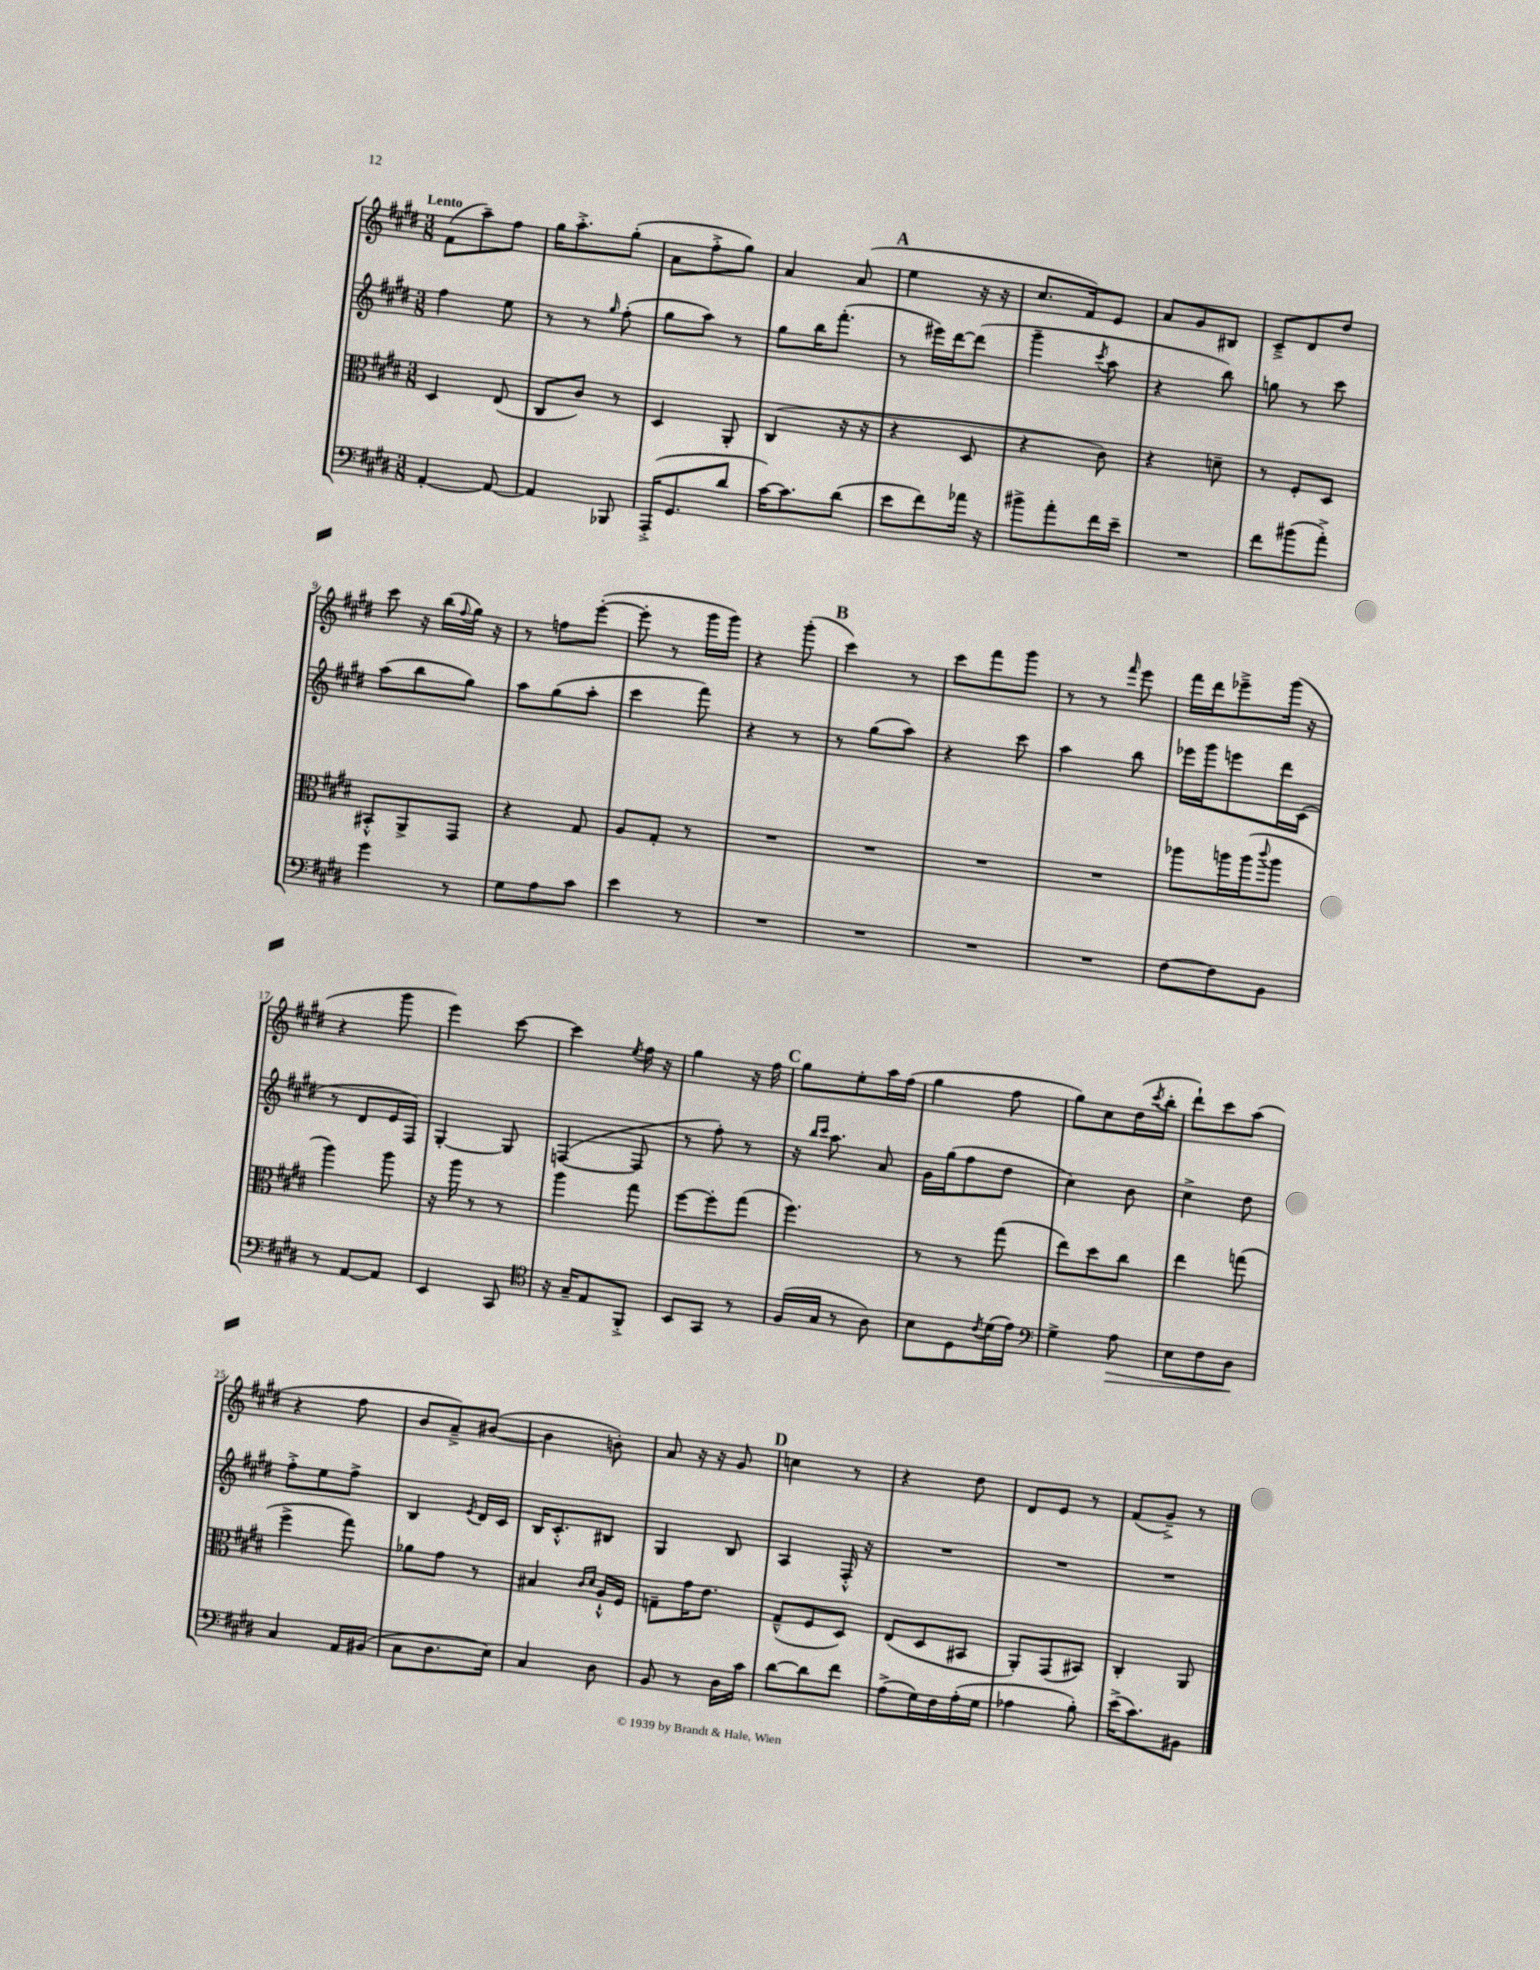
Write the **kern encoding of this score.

**kern	**kern	**kern	**kern
*staff4	*staff3	*staff2	*staff1
*clefF4	*clefC3	*clefG2	*clefG2
*k[f#c#g#d#]	*k[f#c#g#d#]	*k[f#c#g#d#]	*k[f#c#g#d#]
*M3/8	*M3/8	*M3/8	*M3/8
[4AA'	4D#	4ff#	(8f#
.	.	.	8aa~)
8AA_	(8E	8ee	8ff#
=	=	=	=
4AA]	8C#	8r	16gg#
.	.	.	8.aa'^
.	8c#)	8r	.
.	.	16qqgg#	.
8BBB-	8r	(8ff#'	(8gg#'
=	=	=	=
(16AAA'^	4D#	8gg#	8a
8.GG#	.	.	.
.	.	8aa)	8ff#'^
8d#	8AA'	8r	8gg#)
=	=	=	=
[16c#)	(4C#	8gg#	4a
8.c#]	.	.	.
.	.	16bb	.
.	.	(8.fff#'	.
(8d#	16r	.	(8a
.	16r	.	.
=	=	=	=
8e	4r	8r	4ee
8f#)	.	16eee#)	.
.	.	[16ddd#	.
16a-	8D#	(8ddd#]	16r
16r	.	.	16r
=	=	=	=
8b#^	4r	4ggg#~	8.cc#
8a'	.	.	.
.	.	.	16f#)
.	.	8qccc#	.
16f#	8c#)	8aa	8e
16e~	.	.	.
=	=	=	=
4.r	4r	4r	8a
.	.	.	8g#
.	8d~	8bb)	8B#
=	=	=	=
8f#	8r	8gg	8c#~^
(8b#	8F#'	8r	8d#
8a'^)	8D#	8ccc#	8dd#
=	=	=	=
4g#	8BB#'^^	(8aa	8ccc#
.	8AA^	8bb	16r
.	.	.	(16bb
.	.	.	8qqff#
8r	8GG#	8gg#)	16gg#)
.	.	.	16r
=	=	=	=
8G#	4r	8aa	8r
8A	.	(8gg#	8ff
8c#	8G#	8aa'	([8eee'
=	=	=	=
4e	8A	4ccc#	8eee']
.	8G#'	.	8r
8r	8r	8fff#)	16ggg#
.	.	.	16ggg#)
=	=	=	=
4.r	4.r	4r	4r
.	.	8r	(8ggg#'
=	=	=	=
4.r	4.r	8r	4ccc#)
.	.	(8gg#	.
.	.	8aa)	8r
=	=	=	=
4.r	4.r	4r	8ccc#
.	.	.	8fff#
.	.	8ccc#	8ggg#
=	=	=	=
4.r	4.r	4aa	8r
.	.	.	8r
.	.	.	16qqfff#
.	.	8bb	8eee
=	=	=	=
[8F#	8aa-	16eee-	16fff#
.	.	16ggg#	16ddd#
8F#]	16aa	8eee	8eee-~^
.	(16aa	.	.
.	8qqccc#	.	.
8BB	8aa	16ddd#	(16ggg#
.	.	(16c#	16r
=	=	=	=
8r	4aa)	8r	4r
[8AA	.	8d#	.
8AA]	8aa	16e	8ggg#
.	.	16F#)	.
=	=	=	=
4EE	16r	[4G#'	4eee)
.	16aa	.	.
.	8r	.	.
8CC#	8r	8G#]	[8ccc#
=	=	=	=
*clefC4	*	*	*
16r	4aa	([4F	4ccc#]
16G#~	.	.	.
8E	.	.	.
.	.	.	8qee
8FF#'^	8gg#	8F]	16ff#
.	.	.	16r
=	=	=	=
8BB	[8ff#	8r	4gg#
8GG#	8ff#']	8ff#')	.
8r	(8gg#	8r	16r
.	.	.	16ff#
=	=	=	=
(16F#	4.ff#)	16r	8gg#
.	.	16qqbb	.
.	.	16qqccc#	.
16G#	.	8.aa	.
8r	.	.	8ee'
8A)	.	8a	16aa
.	.	.	(16ff#
=	=	=	=
8B	8r	16g#	4gg#
.	.	(16gg#	.
8D#	8r	8ff#	.
8qc#	.	.	.
(16d#	(8gg#	8dd#	8ff#
16e)	.	.	.
=	=	=	=
*clefF4	*	*	*
4G#^	8ee)	4cc#)	8gg#)
.	8dd#	.	8cc#
8A	8cc#	8b	(16dd#
.	.	.	8qccc#
.	.	.	16bb'
=	=	=	=
8E	4ee	4cc#^	8ddd#`)
8F#	.	.	8ccc#
8D#	(8gg	8dd#	(8aa
=	=	=	=
4C#	4ff#^	8ff#'^	4r
.	.	8ee	.
16AA	8gg#)	8ff#^	8ff#
(16BB#	.	.	.
=	=	=	=
8C#	8a-	4B	8b
8.D#	8g#	.	8a~^)
.	.	8qe	.
.	8r	16d#	([8b#
16E)	.	16c#	.
=	=	=	=
4C#	4B#	16B	4b#]
.	.	8.c#'^^	.
.	16qqc#	.	.
.	16qqd#	.	.
8D#	16A`^^	8B#	8b')
.	16F#	.	.
=	=	=	=
8BB	8G~	4G#	8a
8r	16g#	.	16r
.	8.e	.	16r
16D#	.	8B	8g#
16c#	.	.	.
=	=	=	=
[8d#	(8G#~^^	4A	4cc
8d#]	8F#	.	.
8f#	8D#)	16F#'^^	8r
.	.	16r	.
=	=	=	=
(8A^	(8E	4.r	4r
16G#)	8D#	.	.
16F#	.	.	.
(16A'	8BB#	.	8dd#
16G#	.	.	.
=	=	=	=
4A-	8AA')	4.r	8d#
.	(8GG#	.	8e
8B')	8BB#)	.	8r
=	=	=	=
(16e^	4C#'	4.r	(8f#
8.c#)	.	.	.
.	.	.	8g#~^)
8BB#	8AA	.	8r
==	==	==	==
*-	*-	*-	*-
